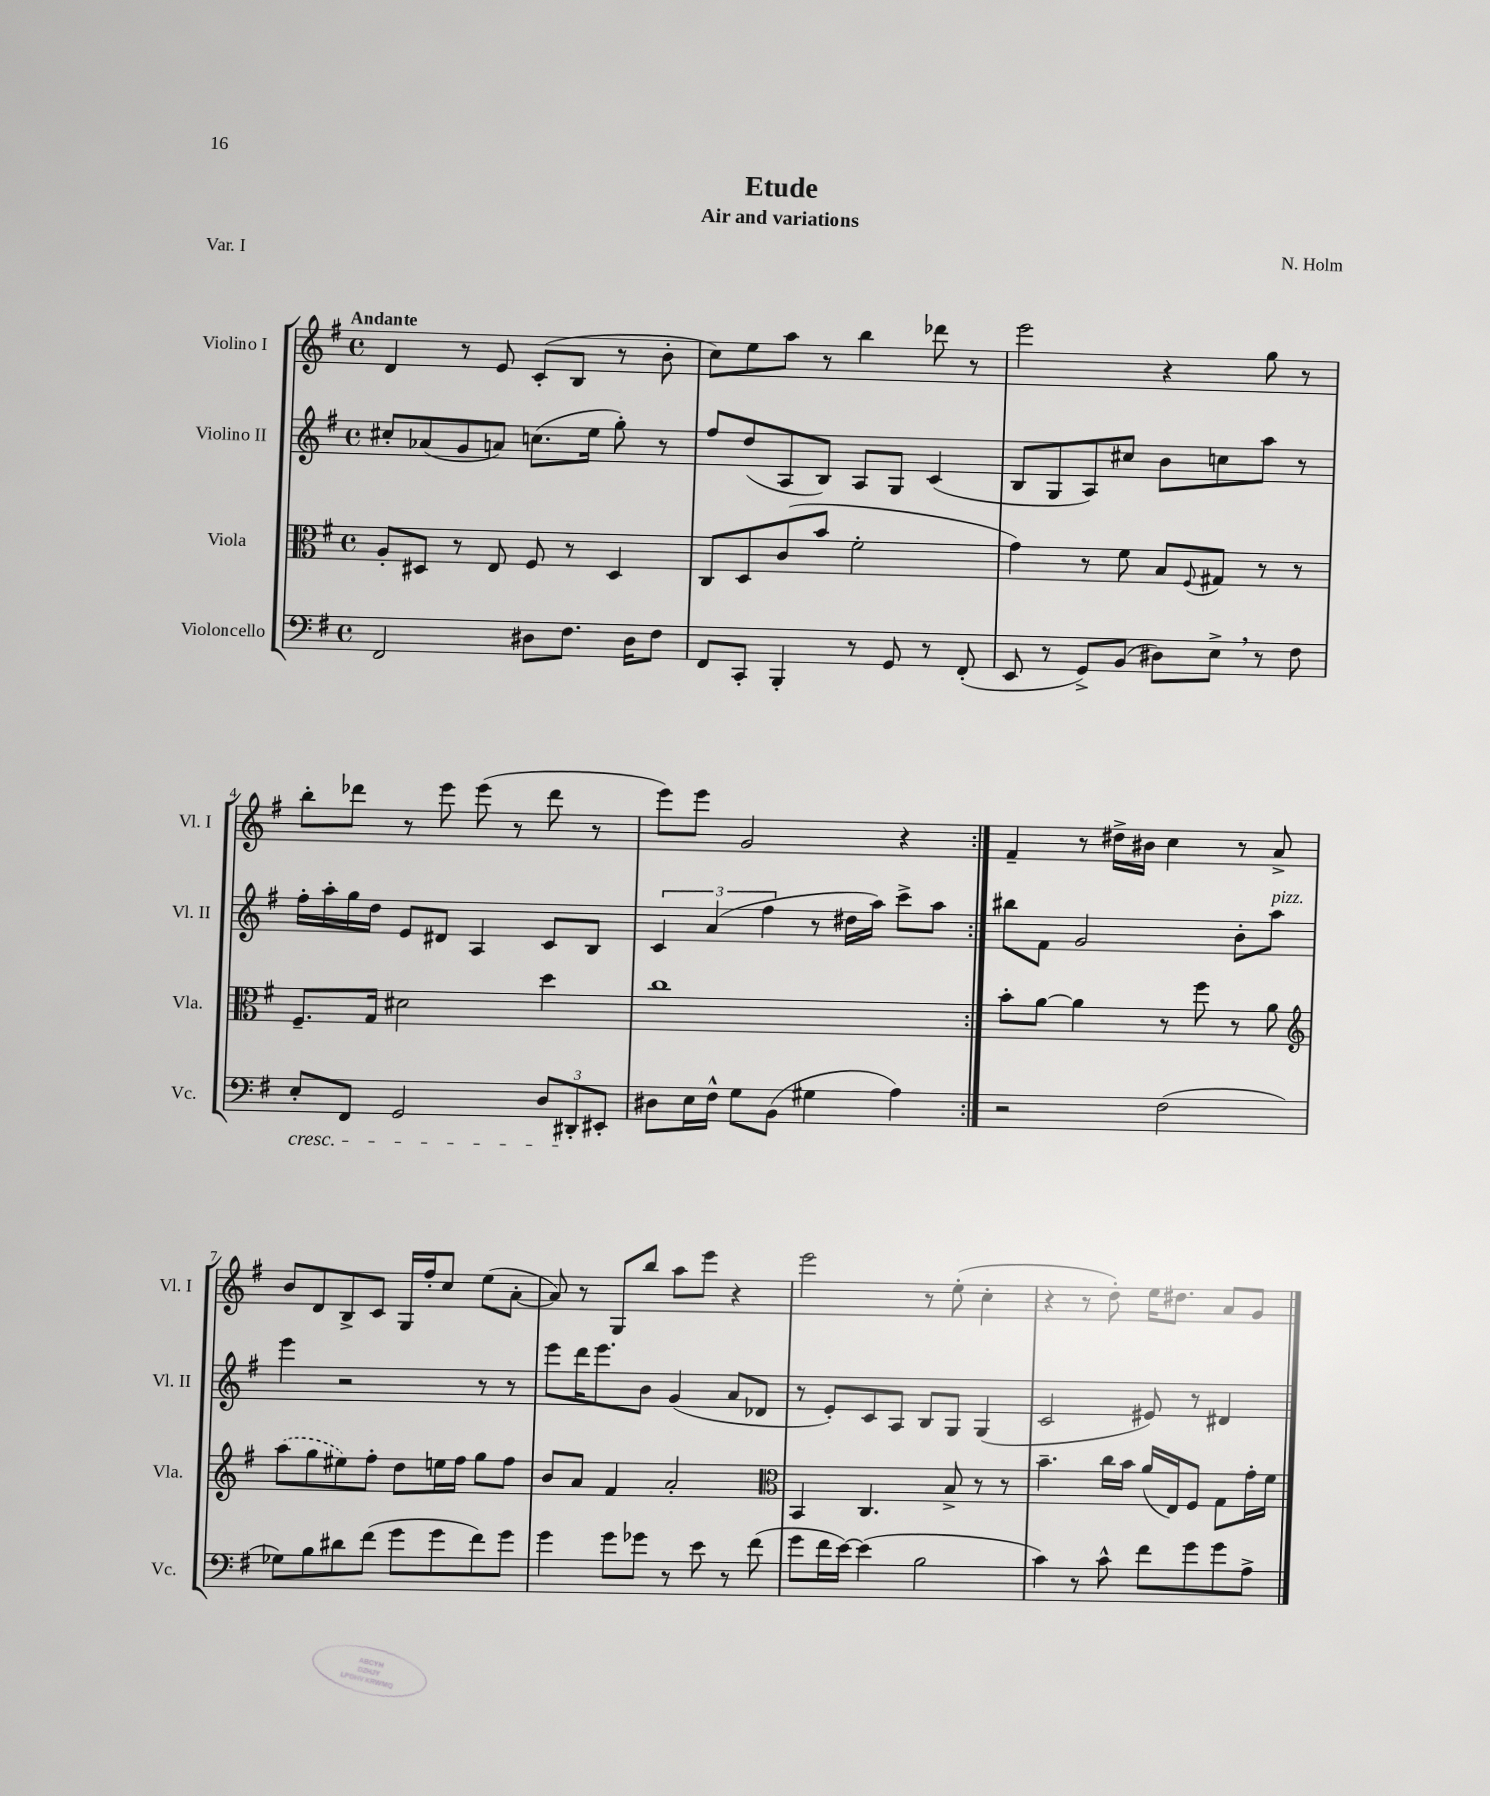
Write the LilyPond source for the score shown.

\header { title = "Etude" composer = "N. Holm" subtitle = "Air and variations" piece = "Var. I" }
<<
\new StaffGroup <<
\new Staff = "s0" \with { instrumentName = "Violino I" shortInstrumentName = "Vl. I" } {
    \clef treble \key g \major \defaultTimeSignature \time 4/4 \tempo "Andante"
    \repeat volta 2 { d'4 r8 e'8 c'8-.( b8 r8 b'8-. |
    c''8) e''8 a''8 r8 b''4 des'''8 r8 |
    e'''2 r4 g''8 r8 |
    b''8-. des'''8 r8 e'''8 e'''8( r8 des'''8 r8 |
    e'''8) e'''8 g'2 r4 | }
    fis'4-- r8 dis''16-> bis'16 c''4 r8 a'8-> |
    b'8 d'8 b8-> c'8 g16 fis''16-. c''8 e''8( a'8~-. |
    a'8) r8 g8 b''8 a''8 e'''8 r4 |
    e'''2 r8 e''8-.( c''4-. |
    r4 r8 d''8-.) e''16 dis''8. a'8 g'8 \bar "|." |
}
\new Staff = "s1" \with { instrumentName = "Violino II" shortInstrumentName = "Vl. II" } {
    \clef treble \key g \major \defaultTimeSignature \time 4/4
    \repeat volta 2 { cis''8-. aes'8( g'8 a'8) c''8.( e''16 g''8-.) r8 |
    fis''8 d''8( a8 b8) a8 g8 c'4( |
    b8 g8 a8) cis''8 b'8 c''8 a''8 r8 |
    fis''16-. a''16-. g''16 d''16 e'8 dis'8 a4 c'8 b8 |
    \tuplet 3/2 { c'4 a'4( fis''4 } r8 dis''16 a''16) c'''8-> a''8 | }
    bis''8 fis'8 g'2 b'8-. a''8^\markup { \italic "pizz." } |
    e'''4 r2 r8 r8 |
    e'''8 d'''16 e'''8. b'8 g'4( a'8 des'8 |
    r8 e'8-.) c'8 a8 b8 g8 g4( |
    c'2 eis'8) r8 dis'4 \bar "|." |
}
\new Staff = "s2" \with { instrumentName = "Viola" shortInstrumentName = "Vla." } {
    \clef alto \key g \major \defaultTimeSignature \time 4/4
    \repeat volta 2 { a8-. dis8 r8 e8 fis8 r8 dis4 |
    c8 d8 c'8( b'8 fis'2-. |
    g'4) r8 fis'8 b8 \appoggiatura { fis8 } gis8 r8 r8 |
    fis8.-- g16 dis'2 d''4 |
    c''1 | }
    b'8-. a'8~ a'4 r8 fis''8 r8 a'8 |
    \clef treble \once \slurDashed a''8( g''8 eis''8) fis''8-. d''8 e''16 fis''16 g''8 fis''8 |
    b'8 a'8 fis'4 a'2-. |
    \clef alto b,4 c4. b8-> r8 r8 |
    b'4.-- c''16 b'16 a'16( e16) fis8 g8 g'16-. fis'16 \bar "|." |
}
\new Staff = "s3" \with { instrumentName = "Violoncello" shortInstrumentName = "Vc." } {
    \clef bass \key g \major \defaultTimeSignature \time 4/4
    \repeat volta 2 { fis,2 dis8 fis8. dis16 fis8 |
    fis,8 c,8-. b,,4-. r8 g,8 r8 fis,8-.( |
    e,8 r8 g,8->) b,8( dis8) e8-> \breathe r8 fis8 |
    e8-.\cresc fis,8 g,2 \tuplet 3/2 { d8 dis,8-.\! eis,8-. } |
    dis8 e16 fis16-^ g8 b,8( gis4 a4) | }
    r2 fis2( |
    ges8) b8 dis'8 fis'8( g'8 g'8 fis'8) g'8 |
    g'4 g'8 ges'8 r8 e'8 r8 fis'8( |
    g'8 fis'16 e'16~) e'4( b2 |
    c'4) r8 c'8-^ fis'8 g'8 g'8 a8-> \bar "|." |
}
>>
>>
